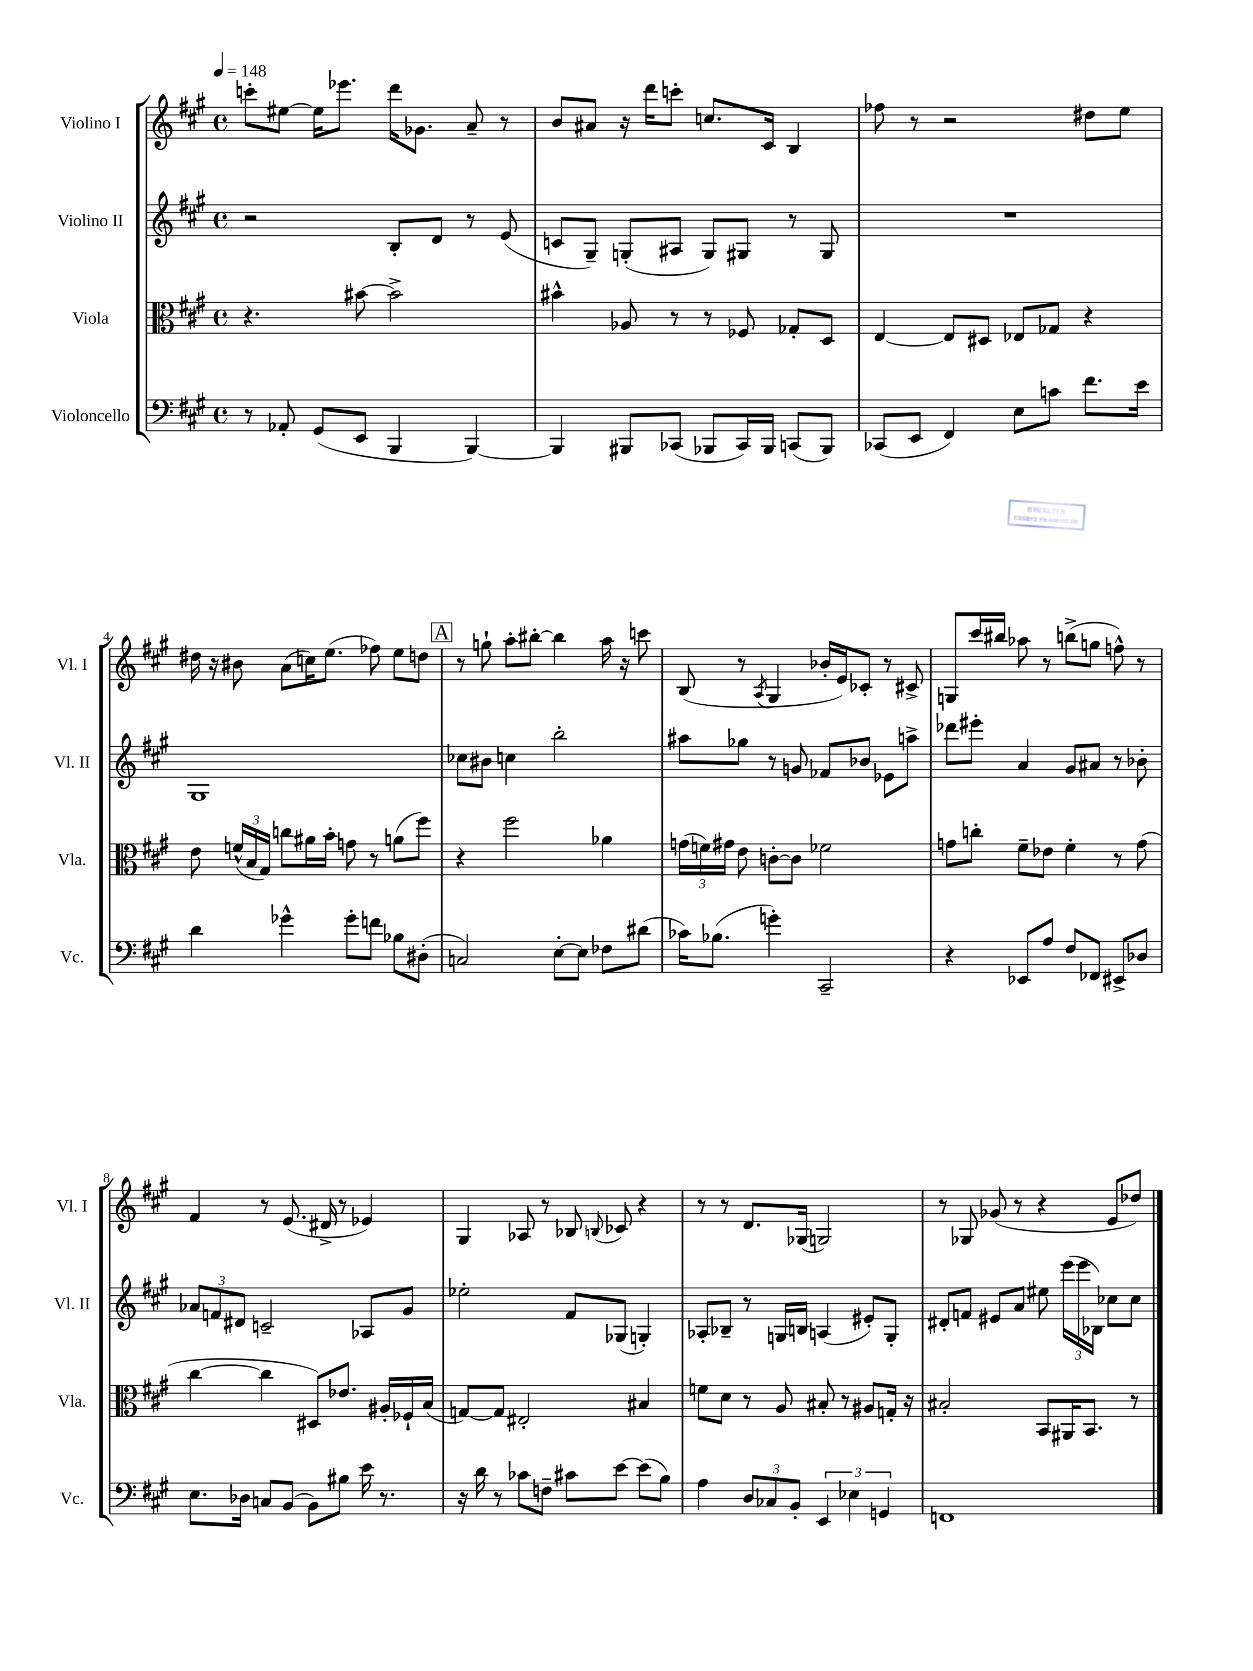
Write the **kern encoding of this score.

**kern	**kern	**kern	**kern
*staff4	*staff3	*staff2	*staff1
*clefF4	*clefC3	*clefG2	*clefG2
*k[f#c#g#]	*k[f#c#g#]	*k[f#c#g#]	*k[f#c#g#]
*M4/4	*M4/4	*M4/4	*M4/4
*met(c)	*met(c)	*met(c)	*met(c)
*MM148	*MM148	*MM148	*MM148
8r	4.r	2r	8ccc'
8AA-'	.	.	[8ee#
(8GG#	.	.	16ee#]
.	.	.	8.eee-
8EE	[8b#	.	.
4BBB	2b#^]	8B'	16ddd
.	.	.	8.g-
.	.	8d	.
[4BBB)	.	8r	8a~
.	.	(8e	8r
=	=	=	=
4BBB]	4b#^^	8c	8b
.	.	8G#~)	8a#
8BBB#	8A-	(8G'	16r
.	.	.	16ddd
(8CC-	8r	8A#	8ccc'
8BBB-	8r	8G)	8.cc
16CC-)	8F-	8G#	.
16BBB-	.	.	16c#
(8CC	8G-'	8r	4B
8BBB-)	8D	8G#	.
=	=	=	=
(8CC-	[4E	1r	8ff-
8EE	.	.	8r
4FF#)	8E]	.	2r
.	8D#	.	.
8E	8E-	.	.
8c	8G-	.	.
8.f#	4r	.	8dd#
.	.	.	8ee
16e	.	.	.
=	=	=	=
4d	8e	1G#	16dd#
.	.	.	16r
.	(24f^^	.	8b#
.	24B	.	.
.	24G#)	.	.
4g-^^	8cc	.	(8a
.	16a#	.	16cc)
.	16b'	.	(8.ee
8g-'	8g	.	.
8f	8r	.	8ff-)
8B-	(8a	.	8ee
(8D#'	8ff#)	.	8dd
=	=	=	=
2C)	4r	8cc-	8r
.	.	8b#	8gg`
.	2ff#	4cc	8aa'
.	.	.	[8bb#'
[8E'	.	2bb'	4bb#]
8E]	.	.	.
8F-	4a-	.	16aa
.	.	.	16r
(8d#	.	.	8ccc
=	=	=	=
16c-)	(24g	8aa#	(8B
.	24f)	.	.
(8.B-	.	.	.
.	24g#	.	.
.	8e	8gg-	8r
.	.	.	8qA
4g')	[8c'	8r	4G#
.	8c]	8g	.
2CC#~	2f-	8f-	16b-'
.	.	.	16e)
.	.	8b-	8c-'
.	.	8e-	8r
.	.	8aa^	8c#^
=	=	=	=
4r	8g	8ddd-	8G
.	8cc'	8eee#'	16ccc#
.	.	.	16bb#
8EE-	8f#~	4a	8aa-
8A	8e-	.	8r
8F#	4f#'	8g#	(8bb^
8FF-	.	8a#	8gg
8EE#^	8r	8r	8ff^^)
8D-	(8g	8b-'	8r
=	=	=	=
8.E	[4cc#	12a-	4f#
.	.	12f	.
.	.	12d#	.
16D-	.	.	.
8C	4cc#]	2c~	8r
(8BB	.	.	(8.e
8BB)	8D#)	.	.
.	.	.	16d#^
8B#	8.e-	.	8r
16e	.	8A-	4e-)
8.r	16A#'	.	.
.	16F-`	8g#	.
.	(16B	.	.
=	=	=	=
16r	[8G)	2ee-'	4G#
16d	.	.	.
8r	8G]	.	.
8c-	2E#'	.	8A-
8F~	.	.	8r
8c#	.	8f#	8B-
.	.	.	8qqB
[8e	.	(8G-	8c-
(8e]	4B#	4G')	4r
8B)	.	.	.
=	=	=	=
4A	8f	8A-'	8r
.	8d	8B-~	8r
12D	8r	8r	8.d
12C-	.	.	.
.	8A	16G	.
12BB'	.	.	.
.	.	16B	(16G-
6EE	8B#'	(4A	2G)
.	8r	.	.
6E-	.	.	.
.	8A#	8e#')	.
6GG	.	.	.
.	16G'	8G'	.
.	16r	.	.
=	=	=	=
1FF	2B#'	8d#'	8r
.	.	8f	8G-
.	.	8e#	(8g-
.	.	8a	8r
.	8BB	8ee#	4r
.	16AA#	(24eee	.
.	.	24eee	.
.	8.BB	.	.
.	.	24B-)	.
.	.	8cc-	8e
.	8r	8cc-	8dd-)
==	==	==	==
*-	*-	*-	*-
